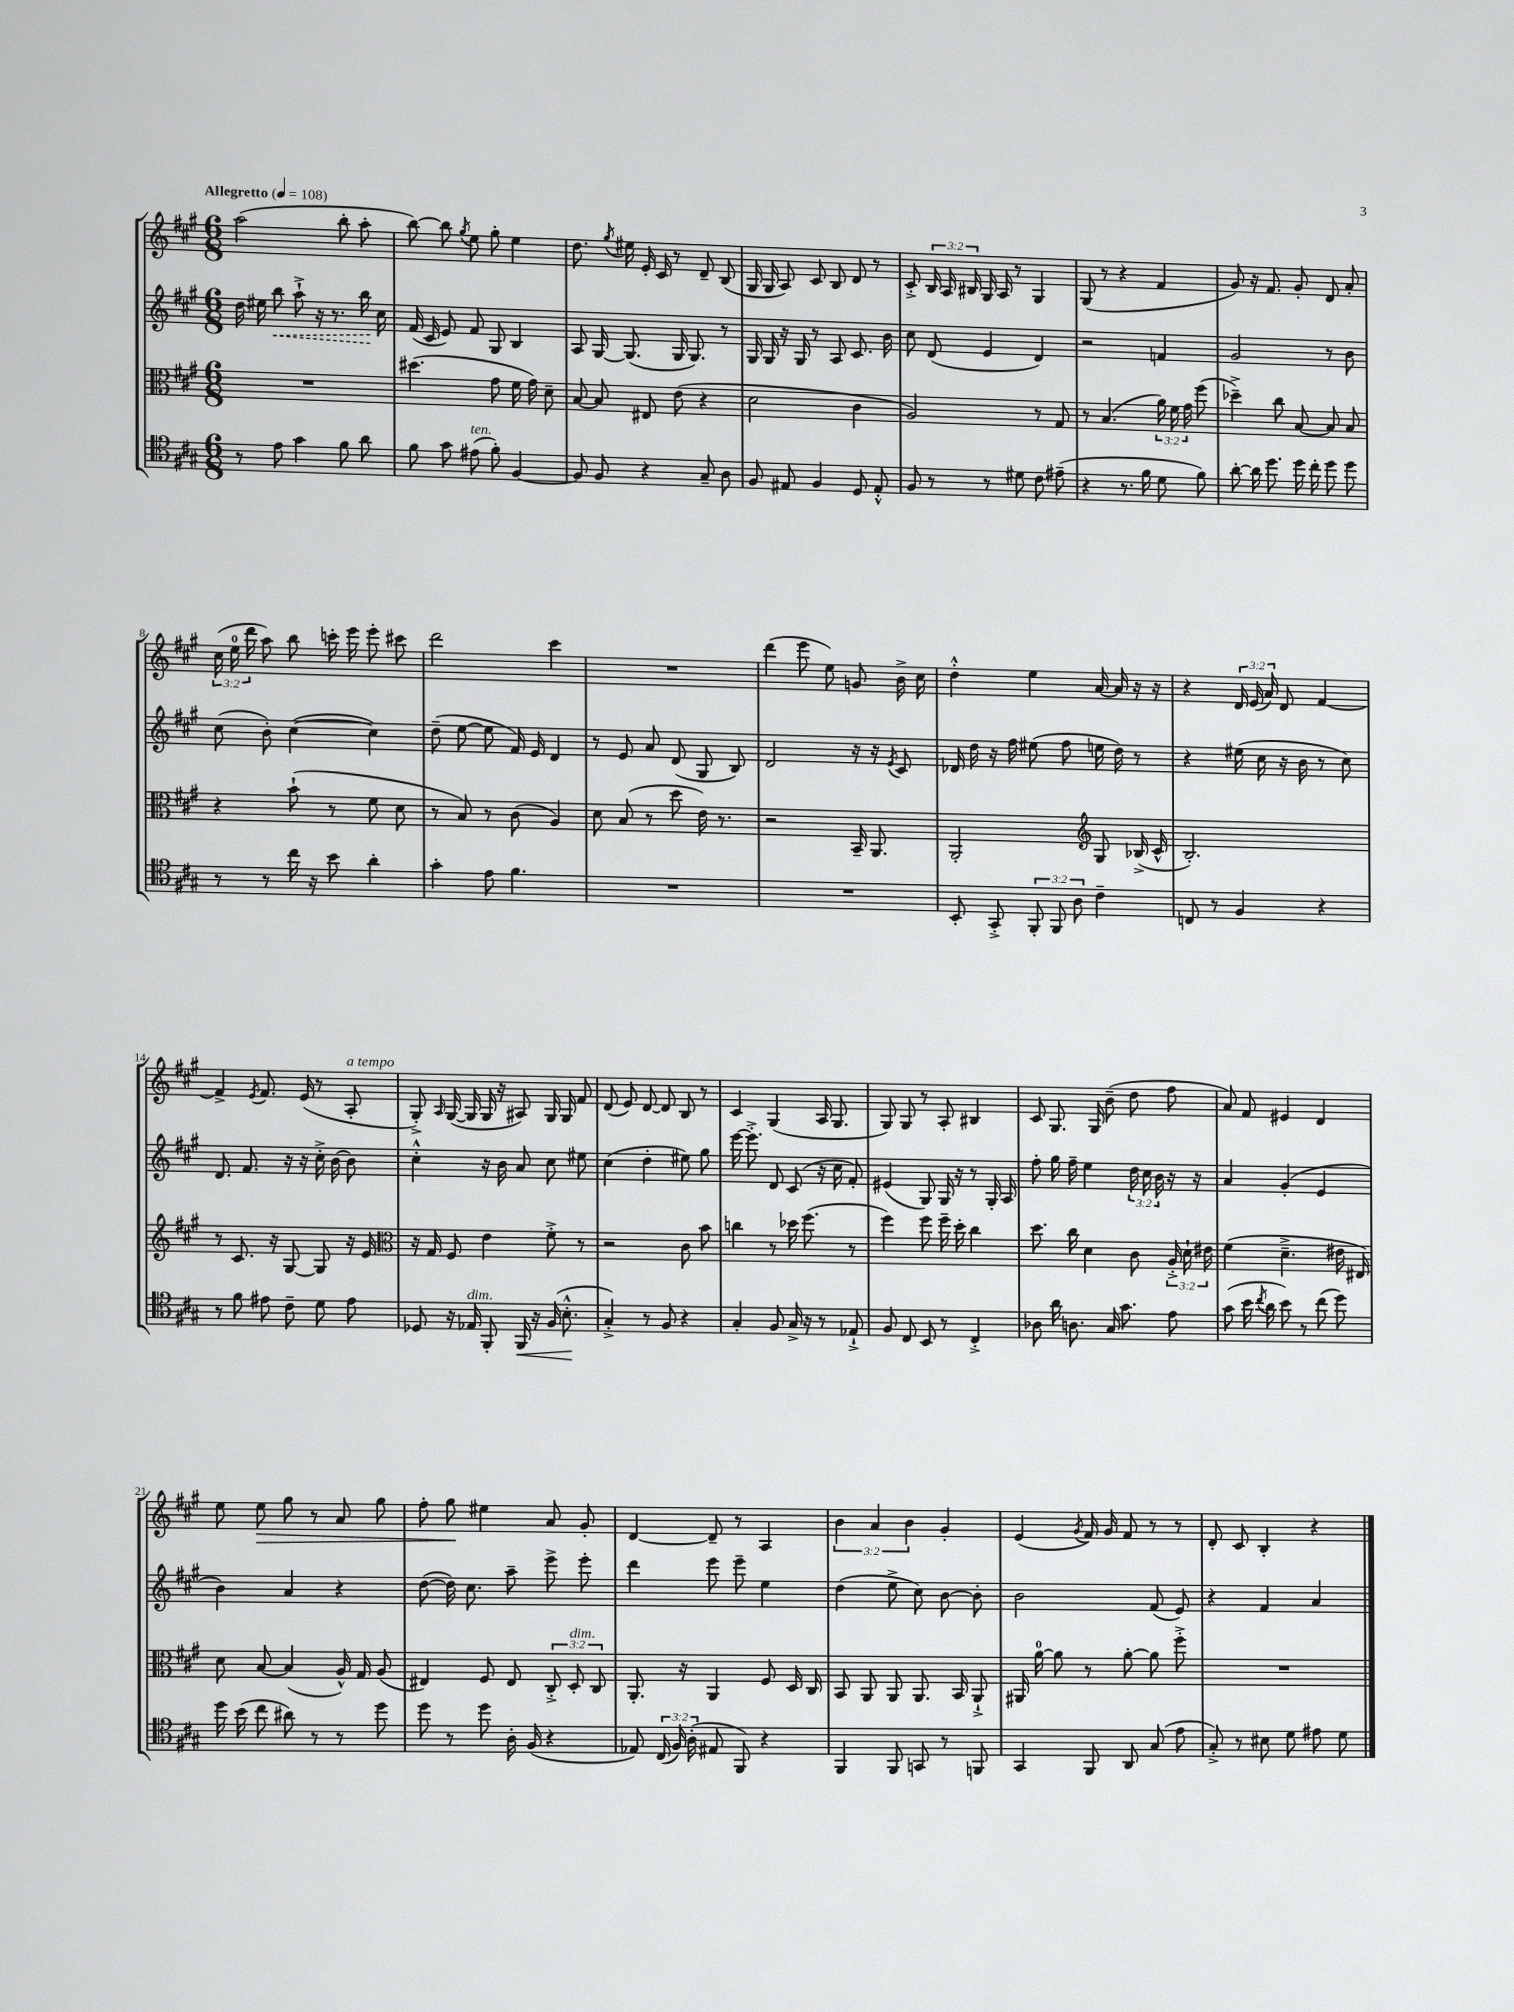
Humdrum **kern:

**kern	**dynam	**kern	**kern	**dynam	**kern	**dynam
*part4	*part4	*part3	*part2	*part2	*part1	*part1
*staff4	*staff4	*staff3	*staff2	*staff2	*staff1	*staff1
*clefC4	*	*clefC3	*clefG2	*	*clefG2	*
*k[f#c#g#]	*	*k[f#c#g#]	*k[f#c#g#]	*	*k[f#c#g#]	*
*M6/8	*	*M6/8	*M6/8	*	*M6/8	*
*MM108	*	*MM108	*MM108	*	*MM108	*
=1	=1	=1	=1	=1	=1	=1
!	!	!	!	!	!LO:TX:a:B:t=Allegretto	!
8r	.	2.r	16dd\	.	(2aa\	.
.	.	.	16ee#X\	.	.	.
!	!	!	!	!LO:HP:b	!	!
8e\	.	.	8bb\	<	.	.
4g#\	.	.	8aa`^\	.	.	.
.	.	.	16r	.	.	.
.	.	.	8.r	.	.	.
8f#\	.	.	.	.	8bb'\	.
8a\	.	.	16bb\	.	8aa'\	.
.	.	.	16cc#\	[	.	.
=2	=2	=2	=2	=2	=2	=2
8f#\	.	(4.dd#X\	(16f#/	.	[8bb\)	.
.	.	.	16c#/	.	.	.
8g#\	.	.	8e/)	.	8bb\]	.
.	.	.	.	.	8qgg#/	.
!LO:TX:a:i:t=ten.	!	!	!	!	!	!
(8e#X\	.	.	8f#/	.	8ee\	.
8f#'\)	.	8g#\	8G#/	.	8gg#'\	.
[4F#/	.	16f#\	4B/	.	4ee\	.
.	.	16g#\)	.	.	.	.
.	.	8d~\	.	.	.	.
=3	=3	=3	=3	=3	=3	=3
8F#/]	.	[8B/	8A/	.	8.dd\	.
8F#/	.	8B/]	[16G#/	.	.	.
.	.	.	.	.	8qgg#/	.
.	.	.	(8.G#/]	.	16ee#X\	.
4r	.	8E#X/	.	.	16e'/	.
.	.	.	.	.	16c#/	.
.	.	(8e\	16G#/	.	8r	.
.	.	.	8.G#/)	.	.	.
8G#~/	.	4r	.	.	8d~/	.
8A\	.	.	8r	.	(8B/	.
=4	=4	=4	=4	=4	=4	=4
8F#/	.	2d\	16G#/	.	16G#/	.
.	.	.	16G#/	.	16G#/	.
8E#X/	.	.	16r	.	8A/)	.
.	.	.	16G#/	.	.	.
4F#/	.	.	8r	.	8c#/	.
.	.	.	8A/	.	8B/	.
8D/	.	4c#\	8.c#/	.	8d/	.
8E#'^^/	.	.	.	.	8r	.
.	.	.	16b\	.	.	.
=5	=5	=5	=5	=5	=5	=5
8F#/	.	2A/)	8cc#\	.	8c#'^/	.
8r	.	.	(8d/	.	24B/	.
.	.	.	.	.	24A/	.
.	.	.	.	.	24B#X/	.
8r	.	.	4e/	.	16G#/	.
.	.	.	.	.	16A/	.
8d#X\	.	.	.	.	8r	.
8c#\	.	8r	4d/)	.	4G#/	.
(8e#X~\	.	8G#/	.	.	.	.
=6	=6	=6	=6	=6	=6	=6
4r	.	8r	2r	.	(8G#/	.
.	.	(4.B/	.	.	8r	.
8.r	.	.	.	.	4r	.
16f#\	.	.	.	.	.	.
8d\	.	24a\)	4fn/	.	4f#/	.
.	.	24f#\	.	.	.	.
.	.	24g#\	.	.	.	.
8f#\)	.	(8ff#\	.	.	.	.
=7	=7	=7	=7	=7	=7	=7
[8a'\	.	4dd-X~^\)	2g#/	.	8g#/)	.
16a\]	.	.	.	.	16r	.
8.dd\	.	.	.	.	8.f#/	.
.	.	8cc#\	.	.	.	.
16dd\	.	[8B/	.	.	8g#'/	.
16cc#'\	.	.	.	.	.	.
8dd\	.	8B/]	8r	.	8d/	.
8dd\	.	8B/	8b\	.	8a'/	.
!!LO:LB:g=z
=8	=8	=8	=8	=8	=8	=8
8r	.	4r	(8cc#\	.	(24cc#\	.
.	.	.	.	.	24ee\	.
.	.	.	.	.	24ddd\	.
8r	.	.	8b'\)	.	8aa\)	.
16cc#\	.	(8b`\	([4cc#\	.	8bb\	.
16r	.	.	.	.	.	.
8b\	.	8r	.	.	16cccn'\	.
.	.	.	.	.	16eee\	.
4a'\	.	8f#\	4cc#\])	.	8eee'\	.
.	.	8d\	.	.	8ccc#X\	.
=9	=9	=9	=9	=9	=9	=9
4g#'\	.	8r	(8dd~\	.	2ddd\	.
.	.	8B/)	[8ee\	.	.	.
8e\	.	8r	8ee\]	.	.	.
4.f#\	.	(8c#\	16f#/)	.	.	.
.	.	.	16e/	.	.	.
.	.	4A/)	4d/	.	4ccc#\	.
=10	=10	=10	=10	=10	=10	=10
2.r	.	8d\	8r	.	2.r	.
.	.	(8B/	8e/	.	.	.
.	.	8r	8a/	.	.	.
.	.	8dd\	(8d/	.	.	.
.	.	16e\)	8G#/	.	.	.
.	.	8.r	.	.	.	.
.	.	.	8B/)	.	.	.
=11	=11	=11	=11	=11	=11	=11
2.r	.	2r	2d/	.	(4ddd\	.
.	.	.	.	.	8eee\	.
.	.	.	.	.	8ee\)	.
.	.	16BB~/	16r	.	8gn/	.
.	.	8.AA/	16r	.	.	.
.	.	.	8qe/	.	.	.
.	.	.	8c#/	.	16b^\	.
.	.	.	.	.	16cc#\	.
=12	=12	=12	=12	=12	=12	=12
8BB'/	.	2AA'/	16d-X/	.	4dd'^^\	.
.	.	.	16dd\	.	.	.
8GG#'^/	.	.	16r	.	.	.
.	.	.	16ff#\	.	.	.
12FF#'/	.	.	(8ee#X\	.	4ee\	.
12FF#/	.	.	.	.	.	.
.	.	.	8ff#\	.	.	.
12A\	.	.	.	.	.	.
*	*	*clefG2	*	*	*	*
4c#~\	.	8G#/	16een\	.	[16a/	.
.	.	.	16dd\)	.	16a/]	.
.	.	(16B-X^/	8r	.	16r	.
.	.	16c#^^/	.	.	16r	.
=13	=13	=13	=13	=13	=13	=13
8Cn/	.	2.B'/)	4r	.	4r	.
8r	.	.	.	.	.	.
4F#/	.	.	(16ee#X\	.	24d/	.
.	.	.	.	.	(24e/	.
.	.	.	16cc#\	.	.	.
.	.	.	.	.	24a/)	.
.	.	.	16r	.	8d/	.
.	.	.	16b\	.	.	.
4r	.	.	8r	.	[4f#/	.
.	.	.	8cc#\)	.	.	.
!!LO:LB:g=z
=14	=14	=14	=14	=14	=14	=14
8r	.	8r	8.d/	.	4f#^/]	.
8f#\	.	8.c#/	.	.	.	.
.	.	.	8.f#/	.	.	.
.	.	.	.	.	8qe/	.
8e#X\	.	.	.	.	8.f#/	.
.	.	16r	.	.	.	.
8c#~\	.	[8G#/	16r	.	.	.
.	.	.	16r	.	(16e/	.
8d\	.	8G#/]	16cc#'^\	.	8r	.
.	.	.	[16b\	.	.	.
!	!	!	!	!	!LO:TX:a:i:t=a tempo	!
8e#\	.	16r	8b\]	.	8A'/	.
.	.	16e/	.	.	.	.
=15	=15	=15	=15	=15	=15	=15
*	*	*clefC3	*	*	*	*
8D-X/	.	16r	4cc#'^^\	.	8G#'^/)	.
.	.	16G#/	.	.	.	.
.	.	.	.	.	16qqA/	.
16r	.	8F#/	.	.	([16G#/	.
!LO:TX:a:i:t=dim.	!	!	!	!	!	!
16E-X/	.	.	.	.	16G#/]	.
8FF#'/	.	4e\	16r	.	16G#/	.
.	.	.	16b\	.	16r	.
!	!LO:HP:b	!	!	!	!	!
16FF#/	<	.	8a/	.	8A#X/)	.
16r	.	.	.	.	.	.
(16F#/	.	8f#'^\	8cc#\	.	16G#/	.
8.B'^^\	.	.	.	.	16G#/	.
.	.	8r	8ee#X\	.	8f#/	.
.	[	.	.	.	.	.
=16	=16	=16	=16	=16	=16	=16
4G#'^/)	.	2r	(4cc#\	.	(8d/	.
.	.	.	.	.	8e/)	.
8r	.	.	4dd'\	.	[8d/	.
8F#/	.	.	.	.	8d/]	.
4r	.	8c#\	8ee#X\)	.	8B/	.
.	.	8b\	8gg#\	.	8r	.
=17	=17	=17	=17	=17	=17	=17
4G#'/	.	4ccn\	[16eee\	.	4c#/	.
.	.	.	8.eee'^\]	.	.	.
8F#/	.	8r	8d/	.	(4G#/	.
16G#^/	.	16dd-X\	(8c#/	.	.	.
16r	.	(8.ff#\	.	.	.	.
8r	.	.	16r	.	16A/	.
.	.	.	16cc#\	.	8.G#/	.
8E-X`^/	.	8r	8f#'/)	.	.	.
=18	=18	=18	=18	=18	=18	=18
8F#/	.	4ff#\)	(4e#X/	.	8G#/)	.
8C#/	.	.	.	.	8G#/	.
8BB/	.	8ff#\	8G#/)	.	8r	.
8r	.	16ff#~\	16G#/	.	8A'/	.
.	.	16dd'\	16r	.	.	.
4C#'^/	.	4cc#\	8r	.	4B#X/	.
.	.	.	16G#'/	.	.	.
.	.	.	16A/	.	.	.
=19	=19	=19	=19	=19	=19	=19
8A-X\	.	8.dd\	8ff#'\	.	8c#/	.
16a\	.	.	16gg#\	.	8.G#/	.
8.An\	.	16cc#\	16ff#~\	.	.	.
.	.	4d\	4ee\	.	.	.
.	.	.	.	.	16G#/	.
16G#/	.	.	.	.	(8b~\	.
8.g#\	.	.	.	.	.	.
.	.	8c#\	24dd\	.	8dd\	.
.	.	.	24cc#\	.	.	.
.	.	.	24b\	.	.	.
8e\	.	24A'^/	16r	.	8ff#\	.
.	.	24d`\	.	.	.	.
.	.	.	16r	.	.	.
.	.	24e#X\	.	.	.	.
=20	=20	=20	=20	=20	=20	=20
(8g#\	.	(4f#\	4a/	.	8a/)	.
16b\	.	.	.	.	8f#/	.
8qcc#/	.	.	.	.	.	.
16a\	.	.	.	.	.	.
8b\)	.	4.d~^\	(4g#'/	.	4e#X/	.
8r	.	.	.	.	.	.
(8cc#\	.	.	4e/	.	4d/	.
8dd\)	.	16e#X\	.	.	.	.
.	.	16E#X/)	.	.	.	.
!!LO:LB:g=z
=21	=21	=21	=21	=21	=21	=21
16dd\	.	8d\	4b\)	.	8ee\	.
(16b\	.	.	.	.	.	.
!	!	!	!	!	!	!LO:HP:b
8cc#\	.	[8B/	.	.	8ee\	>
8a#X\)	.	(4B/]	4a/	.	8gg#\	.
8r	.	.	.	.	8r	.
8r	.	16A^^/)	4r	.	8a/	.
.	.	16G#/	.	.	.	.
8dd\	.	(8A/	.	.	8gg#\	.
=22	=22	=22	=22	=22	=22	=22
8dd\	.	4E#X/)	([8dd\	.	8ff#'\	.
8r	.	.	16dd\])	.	8gg#\	.
.	.	.	8.cc#\	.	.	.
8dd\	.	8F#/	.	.	4ee#X\	]
16A'\	.	8E#/	8aa~\	.	.	.
(16F#/	.	.	.	.	.	.
4r	.	12C#'^/	8eee^\	.	8a/	.
!	!	!LO:TX:a:i:t=dim.	!	!	!	!
.	.	12D'/	.	.	.	.
.	.	.	8eee'\	.	8g#'/	.
.	.	12C#/	.	.	.	.
=23	=23	=23	=23	=23	=23	=23
8E-X/)	.	8.AA'/	4ddd\	.	[4d/	.
(24C#/	.	.	.	.	.	.
24F#/)	.	.	.	.	.	.
.	.	16r	.	.	.	.
(24A'\	.	.	.	.	.	.
8E#X/	.	4AA/	8eee\	.	8d~/]	.
8FF#/)	.	.	8eee~\	.	8r	.
4r	.	8F#/	4ee\	.	4A/	.
.	.	16D/	.	.	.	.
.	.	16C#/	.	.	.	.
=24	=24	=24	=24	=24	=24	=24
4FF#/	.	8BB/	(4dd\	.	6b\	.
.	.	8AA/	.	.	.	.
.	.	.	.	.	6a/	.
8FF#/	.	8AA/	8ee^\	.	.	.
.	.	.	.	.	6b\	.
8GGn/	.	8.AA/	8cc#\)	.	.	.
8r	.	.	[8b\	.	4g#'/	.
.	.	16BB/	.	.	.	.
8FFn/	.	8AA`^/	8b'\]	.	.	.
=25	=25	=25	=25	=25	=25	=25
4GG#/	.	16AA#X/	2b\	.	(4e/	.
.	.	[16a\	.	.	.	.
.	.	8a\]	.	.	.	.
.	.	.	.	.	8qg#/	.
8FF#/	.	8r	.	.	16f#/)	.
.	.	.	.	.	16g#/	.
8AA/	.	[8a'\	.	.	8f#/	.
(8G#/	.	8a\]	(8f#/	.	8r	.
8e\	.	8ff#'^\	8e/)	.	8r	.
=26	=26	=26	=26	=26	=26	=26
8G#'^/)	.	2.r	4r	.	8d'/	.
8r	.	.	.	.	8c#/	.
8B#X\	.	.	4f#/	.	4B'/	.
8d\	.	.	.	.	.	.
8e#X\	.	.	4a/	.	4r	.
8d\	.	.	.	.	.	.
==	==	==	==	==	==	==
*-	*-	*-	*-	*-	*-	*-
